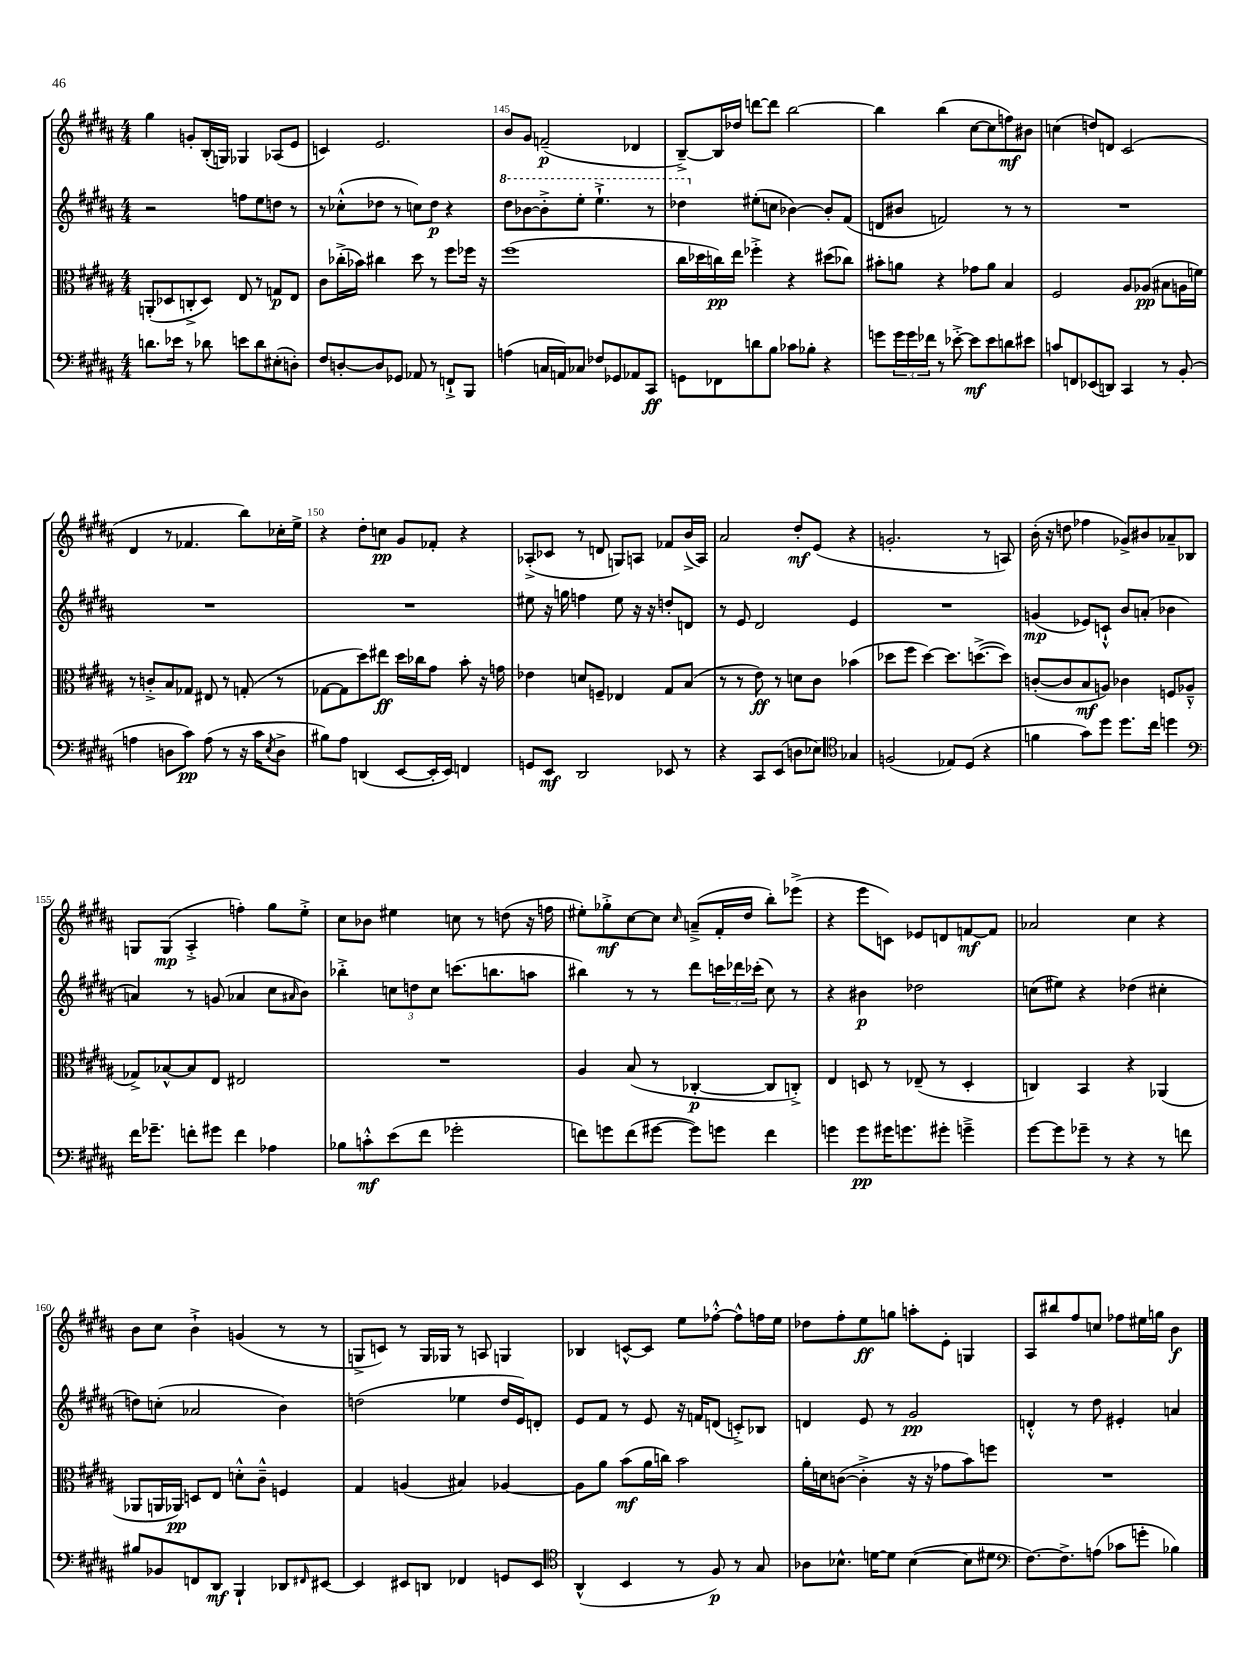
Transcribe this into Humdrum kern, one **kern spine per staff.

**kern	**kern	**kern	**kern
*staff4	*staff3	*staff2	*staff1
*clefF4	*clefC3	*clefG2	*clefG2
*k[f#c#g#d#a#]	*k[f#c#g#d#a#]	*k[f#c#g#d#a#]	*k[f#c#g#d#a#]
*M4/4	*M4/4	*M4/4	*M4/4
8.d	(8AA'	2r	4gg#
.	8D-	.	.
16e-	.	.	.
8r	8C'^	.	8g'
8d-	8D-)	.	(16B'
.	.	.	16G)
8e	8E	8ff	4G-
8d-	8r	8ee	.
(8E#'	8G	8dd	(8A-
8D')	8E	8r	8e
=	=	=	=
8F#	8c#	8r	4c)
[8D'	(16cc-'^	(8cc-'^^	.
.	16b-)	.	.
8D]	4cc#	8dd-	2.e
8GG-	.	8r	.
8AA-	8dd#	8cc)	.
8r	8r	8dd-	.
8FF`^	8ff#	4r	.
8BBB	16ff-	.	.
.	16r	.	.
=	=	=	=
(4A	(1ff#	8ddd#	8b
.	.	[8bb-	8g#
16C	.	8bb-'^]	(2f~
16AA)	.	.	.
8C-	.	8eee'	.
8F-	.	4.eee`^	.
8GG-	.	.	.
8AA-	.	.	4d-
8CC#	.	8r	.
=	=	=	=
8GG	16cc#	4ddd-	[8B~^)
.	16dd-	.	.
8FF-	16cc)	.	16B]
.	16ee	.	16dd-
8d	4ff-'^	(8ee#'	[8ddd
8B	.	8cc	8ddd]
8c-	4r	[4b-)	[2bb
8B-'	.	.	.
4r	(8dd#	8b-']	.
.	8cc-)	(8f#	.
=	=	=	=
8g	8b#'	8d	4bb]
24g	8a	8b#	.
24g	.	.	.
24f-	.	.	.
8r	4r	2f)	(4bb
[8e-'^	.	.	.
8e-]	8g-	.	[8cc#
8e-	8a	.	8cc#]
8d	4B	8r	8ff)
8e#	.	8r	8b#
=	=	=	=
8c	2F#	1r	(4cc
8FF	.	.	.
(8EE-	.	.	8dd)
8DD)	.	.	8d
4CC#	8A#	.	(2c#
.	(8A-	.	.
8r	8B#	.	.
(8BB'	16A	.	.
.	16f)	.	.
=	=	=	=
4A	8r	1r	4d#
.	8c'^	.	.
8D	8B	.	8r
8c#)	8G-	.	4.f-
(8A	8E#	.	.
8r	8r	.	.
16r	(8G'	.	8bb)
16c#	.	.	.
8qE	.	.	.
8D^	8r	.	16cc-'
.	.	.	16ee^
=	=	=	=
8B#)	[8G-	1r	4r
8A#	8G-]	.	.
(4DD	8dd#)	.	8dd#'
.	8ee#	.	8cc
[8EE	16dd#	.	8g#
.	16cc-	.	.
16EE']	8g#	.	8f-'
16EE)	.	.	.
4FF	8b'	.	4r
.	16r	.	.
.	16g	.	.
=	=	=	=
8GG	4e-	8ee#	(8A-'^
8EE	.	16r	8c-
.	.	16gg	.
2DD#	8d	4ff	8r
.	8F~	.	8d
.	4E-	8ee#	8G)
.	.	16r	8A
.	.	16r	.
8EE-	8G#	8dd'	8f-
8r	(8B	8d	(16b^
.	.	.	16A)
=	=	=	=
4r	8r	8r	2a#
.	8r	8e	.
8CC#	8e)	2d#	.
(8EE	8r	.	.
8D	8d	.	8dd#'
8E-)	8c#	.	(8e
*clefC4	*	*	*
4G-	(4b-	4e	4r
=	=	=	=
(2F	8dd-	1r	2.g'
.	8ff#	.	.
.	[4dd-)	.	.
8E-)	8.dd-]	.	.
(8D#	.	.	.
.	([8.dd^	.	.
4r	.	.	8r
.	8dd])	.	8A)
=	=	=	=
4f	([8c'	(4g	(16b'
.	.	.	16r
.	8c]	.	8dd
8g#)	8B	8e-)	4ff-
8dd#	8A)	8c`^^	.
8.dd#	4c-	8b	8g-^)
.	.	(8a'	8b#
16cc#	.	.	.
4dd	8F	4b-	8a-~
.	(8A-~^^	.	8B-
=	=	=	=
*clefF4	*	*	*
16f#	8G-^)	4a)	8G
8.g-~	.	.	.
.	[8B-^^	.	(8G
8f'	8B-]	8r	4A#'^
8g#	8E	(8g	.
4f	2E#	4a-	4ff')
4A-	.	8cc#	8gg#
.	.	16qqa#	.
.	.	8b)	8ee'^
=	=	=	=
8B-	1r	4bb-'^	8cc#
8c'^^	.	.	8b-
(8e	.	12cc	4ee#
.	.	12dd	.
8f#	.	.	.
.	.	12cc	.
2g-'	.	(8.ccc	8cc
.	.	.	8r
.	.	8.bb	.
.	.	.	(8dd
.	.	8aa	16r
.	.	.	16ff
=	=	=	=
8f)	4A#	4bb#)	8ee#')
8g	.	.	8gg-'^
(8f	(8B	8r	[8cc#
[8g#	8r	8r	8cc#]
.	.	.	16qqcc#
8g#])	[4C-'	8ddd#	(8a~^
8g	.	24ccc	16f#'
.	.	24ddd-	.
.	.	.	16dd#
.	.	(24ccc-'	.
4f	8C-]	8cc#)	8bb')
.	8C'^)	8r	(8eee-^
=	=	=	=
4g	4E	4r	4r
8g	8D	4b#	8eee
16g#	8r	.	8c)
8.g	.	.	.
.	(8E-~	2dd-	8e-
8g#'	8r	.	8d
4g~^	4D'	.	[8f
.	.	.	8f]
=	=	=	=
[8g#	4C)	(8cc	2a-
8g#]	.	8ee#)	.
8g-~	4BB	4r	.
8r	.	.	.
4r	4r	(4dd-	4cc#
8r	(4AA-	4cc#'	4r
8f	.	.	.
=	=	=	=
8B#	8AA-	8dd)	8b
8BB-	16AA	(8cc'	8cc#
.	16AA-)	.	.
8FF	8D	2a-	4b`^
8DD#	8E	.	.
4BBB`	8d'^^	.	(4g
.	8c#~^^	.	.
8DD-	4F	4b)	8r
16qqFF#	.	.	.
[8EE#	.	.	8r
=	=	=	=
4EE#]	4G#	(2dd	8G^
.	.	.	8c)
8EE#	(4A	.	8r
8DD	.	.	16G
.	.	.	16G-
4FF-	4B#)	4ee-	8r
.	.	.	8A
8GG	[4A-	16dd	4G
.	.	16e)	.
8EE#	.	8d'	.
=	=	=	=
*clefC4	*	*	*
(4AA#^^	8A-]	8e	4B-
.	8a#	8f#	.
4BB	(8b	8r	[8c^^
.	16a#	8e	8c]
.	16cc)	.	.
8r	2b	16r	8ee
.	.	16f	.
8F#)	.	(8d	[8ff-'^^
8r	.	8c'^)	8ff-^^]
8G#	.	8B-	16ff
.	.	.	16ee
=	=	=	=
8A-	16a#'	4d	8dd-
.	16d	.	.
8.B-^^	([8c	.	8ff#'
.	4c'^]	8e	8ee
[16d	.	.	.
8d]	.	8r	8gg
([4B-	16r	2g#	8aa'
.	16r	.	.
.	8g-	.	8e'
8B-]	8b)	.	4G
8d#	8ff	.	.
=	=	=	=
*clefF4	*	*	*
[8.F#)	1r	4d'^^	8A#
.	.	.	8bb#
8.F#^]	.	.	.
.	.	8r	8ff#
(8A	.	8dd#	8cc
8c-	.	4e#'	8ff-
8g'	.	.	16ee#
.	.	.	16gg
4B-)	.	4a	4b
==	==	==	==
*-	*-	*-	*-
